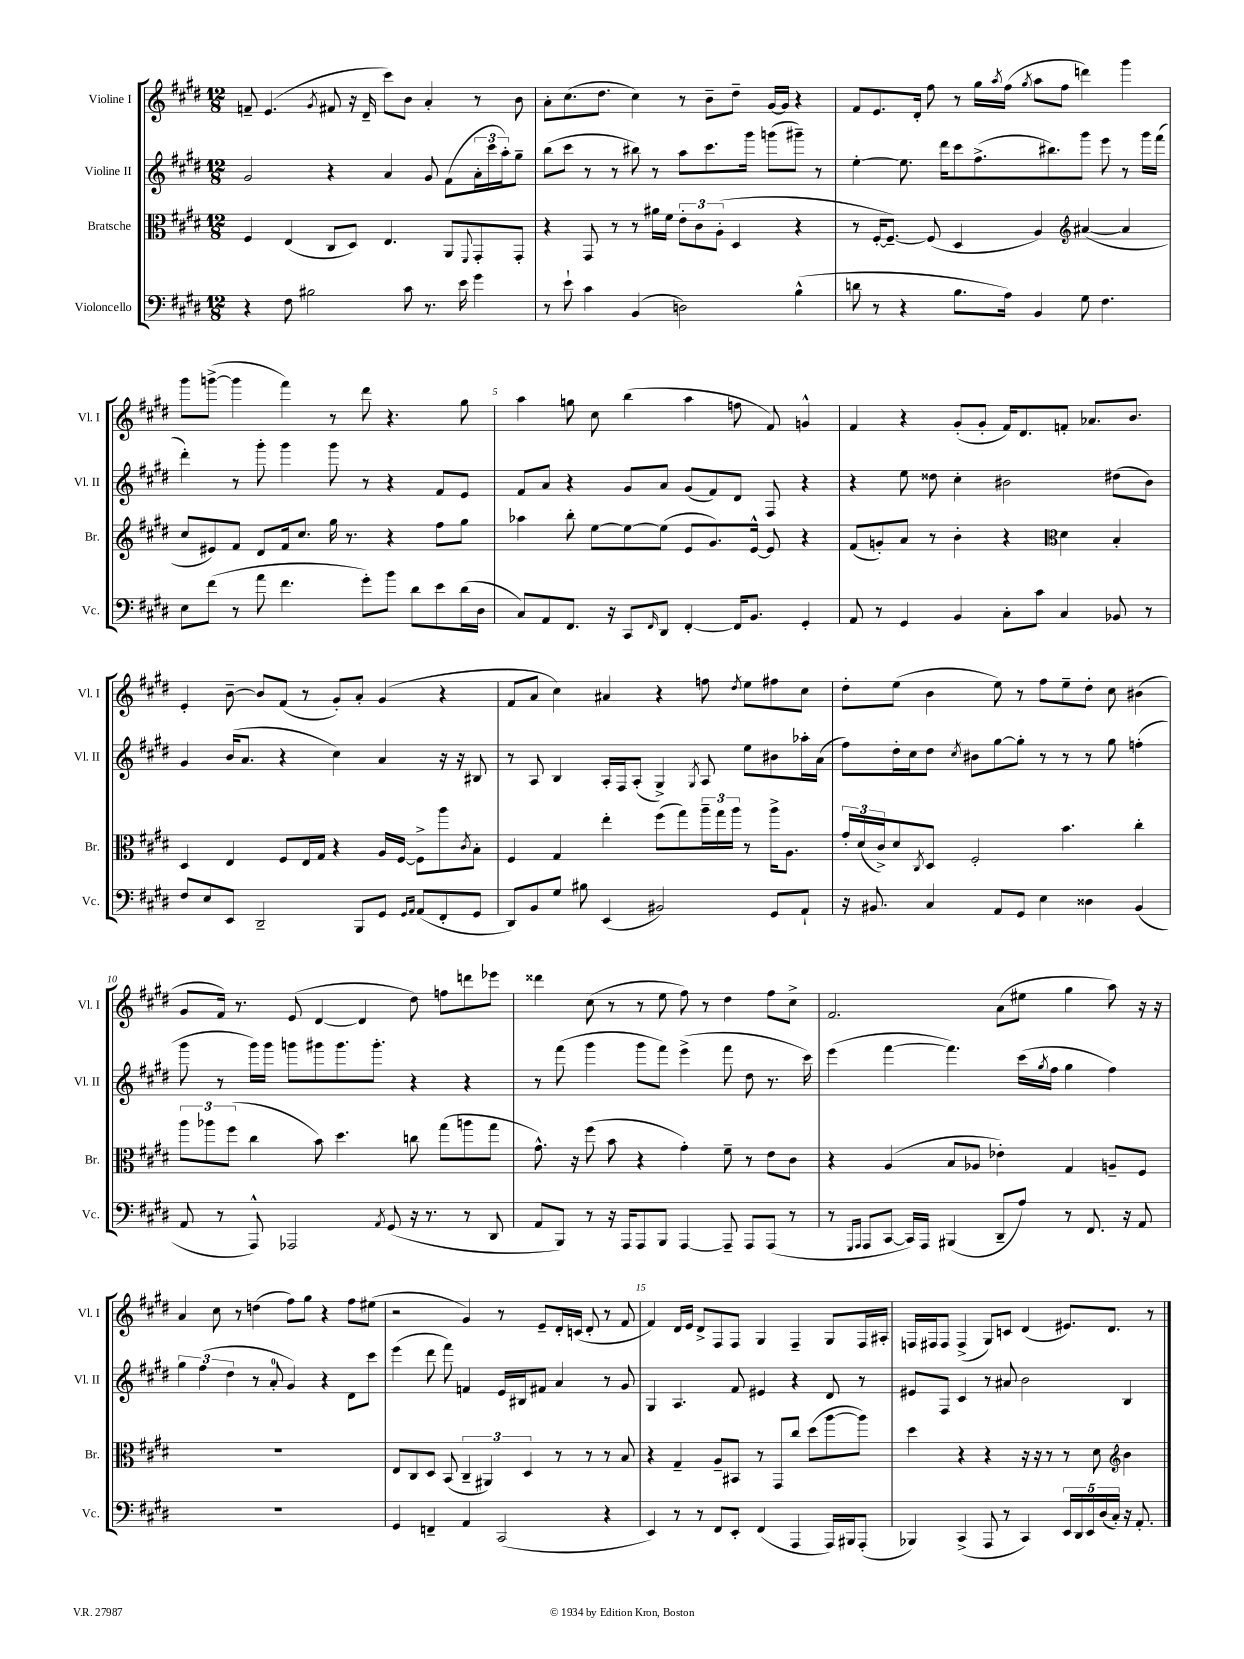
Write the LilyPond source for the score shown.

<<
\new StaffGroup <<
\new Staff = "s0" \with { instrumentName = "Violine I" shortInstrumentName = "Vl. I" } {
    \clef treble \key e \major \numericTimeSignature \time 12/8
    f'8-- e'4.( \acciaccatura { gis'8 } fis'8 r16 dis'16-- cis'''8) b'8 a'4-. r8 b'8 |
    a'8-. cis''8.( dis''8. cis''4) r8 b'8-- dis''8-- gis'16~ gis'16 r4 |
    fis'8 e'8. dis'16-. fis''8 r8 gis''16 \acciaccatura { a''8 } fis''16( \acciaccatura { gis''8 } a''8 fis''8 d'''4) gis'''4 |
    gis'''8 g'''8~->( g'''4 fis'''4) r8 dis'''8 r4. gis''8 |
    a''4 g''8 cis''8 b''4( a''4 f''8 fis'8) g'4-^ |
    fis'4 r4 gis'8-.( gis'8-. fis'16) dis'8. f'8-. aes'8. b'8. |
    e'4-. b'8~-- b'8 fis'8( r8 gis'8-.) a'8-. gis'4( r4 |
    fis'8 a'8 cis''4) ais'4 r4 f''8 \acciaccatura { dis''8 } e''8 fis''8 cis''8 |
    dis''8-. e''8( b'4 e''8) r8 fis''8 e''8-- dis''8-. cis''8 bis'4( |
    gis'8 fis'16) r8. e'8( dis'4~ dis'4 dis''8) f''8 d'''8 ees'''8 |
    disis'''4 cis''8( r8 r8 e''8 fis''8) r8 dis''4 fis''8 cis''8-> |
    fis'2. a'8( eis''8 gis''4 a''8) r16 r16 |
    a'4 cis''8 r8 d''4( fis''8) gis''8 r4 fis''8 eis''8( |
    r2 gis'4) r8 e'8-- dis'16-. c'16( dis'8-. r8 fis'8 |
    fis'4) dis'16 e'16 dis'8-> fis8 fis8 gis4 fis4-- gis8 fis16 ais16-. |
    f16 fis16 fis8 fis4->( gis8) c'8 dis'4( eis'8.) dis'8. r8 \bar "|." |
}
\new Staff = "s1" \with { instrumentName = "Violine II" shortInstrumentName = "Vl. II" } {
    \clef treble \key e \major \numericTimeSignature \time 12/8
    gis'2 r4 a'4 gis'8 fis'8( \tuplet 3/2 { a'16-. cis'''16 a''16-.) } gis''8-- |
    b''8( cis'''8 r8 r8 bis''8) r8 a''8 cis'''8. gis'''16 g'''8( gis'''8--) r8 |
    e''4~-. e''8. dis'''16 cis'''8 fis''8.->( bis''8.) gis'''8 e'''8 r8 gis'''16 fis'''16( |
    dis'''4-.) r8 gis'''8-. gis'''4 gis'''8 r8 r4 fis'8 e'8 |
    fis'8 a'8 r4 gis'8 a'8 gis'8( fis'8) dis'8 fis8 r4 |
    r4 e''8 disis''8 cis''4-. bis'2 dis''8( bis'8) |
    gis'4 b'16( a'8. r4 cis''4) a'4 r16 r16 bis8 |
    r8 a8 b4 a16-. fis16 a8-.( gis4->) \acciaccatura { gis8 } a8 e''8 bis'8 aes''16-. a'16( |
    fis''8) dis''16-. cis''16 dis''8 \acciaccatura { cis''8 } bis'8 gis''8~ gis''8-. r8 r8 r8 gis''8 f''4-.( |
    gis'''8 r8 gis'''16) gis'''16 g'''8 gis'''8 gis'''8. gis'''8.-. r4 r4 |
    r8 fis'''8( gis'''4 gis'''8 fis'''8) e'''4->( fis'''8 dis''8 r8. cis'''16) |
    e'''4( fis'''4~ fis'''4.) cis'''16( \acciaccatura { gis''8 } fis''16 gis''4 fis''4) |
    \tuplet 3/2 { gis''4 fis''4( dis''4 } r8 a'8-0-. gis'4) r4 dis'8 cis'''8 |
    e'''4( dis'''8 fis'''8) f'4 e'16 bis16 fis'8 a'4 r8 gis'8 |
    gis4 a4. fis'8 eis'4 r4 dis'8 r8 |
    eis'8 fis8 cis'4 r8 ais'8 b'2 b4 \bar "|." |
}
\new Staff = "s2" \with { instrumentName = "Bratsche" shortInstrumentName = "Br." } {
    \clef alto \key e \major \numericTimeSignature \time 12/8
    fis4 e4( cis8 dis8) e4. a,8 \appoggiatura { fis,8 } gis,8-. gis,8-. |
    r4 gis,8 r8 r8 ais'16 fis'16 \tuplet 3/2 { e'8-. cis'8 a8-.( } dis4 r4 |
    r8 fis16~-. fis8.~--) fis8( dis4 a4) \clef treble ais'4~( ais'4 |
    cis''8 eis'8) fis'8 dis'8 fis'16 cis''8. gis''16 r8. r4 fis''8 gis''8 |
    aes''4 b''8-. e''8~ e''8~ e''8( e'8 gis'8.) e'16~-^ e'8 r4 |
    fis'8( g'8-.) a'8 r8 b'4-. r4 \clef alto dis'4 b4-. |
    dis4 e4 fis8 e16 gis16 r4 a16 fis16~ fis8-> a''8 \acciaccatura { cis'8 } b8-. |
    fis4 gis4 e''4-. fis''8( gis''8) \tuplet 3/2 { a''16-- gis''16 a''16 } r8 a''16-> a8. |
    \tuplet 3/2 { gis'16-. dis'16( cis'16->) } dis'8 \acciaccatura { cis8 } dis8 fis2-. b'4. cis''4-. |
    \tuplet 3/2 { a''8 aes''8 fis''8( } cis''4 b'8) dis''4. c''8 gis''8( a''8 gis''8 |
    gis'8.-^) r16 fis''8( b'8 r4 gis'4-.) fis'8-- r8 e'8 cis'8 |
    r4 a4( b8 aes8 ees'4-.) gis4 a8-- fis8 |
    R1. |
    e8 cis8 dis8 b,8( \tuplet 3/2 { cis4-- ais,4) dis4 } r8 r8 r8 b8 |
    r4 gis4-- a8-- bis,8 r8 gis,8 cis''8 dis''8( a''8~ a''8) |
    dis''4 r4 r4 r16 r16 r8 r8 dis'8 \clef treble b'4 \bar "|." |
}
\new Staff = "s3" \with { instrumentName = "Violoncello" shortInstrumentName = "Vc." } {
    \clef bass \key e \major \numericTimeSignature \time 12/8
    r4 fis8 bis2 cis'8 r8. e'16 gis'4 |
    r8 e'8-! cis'4 b,4( d2) b4-^( |
    d'8 r8 r4 b8. a16) b,4 gis8 fis4. |
    e8 fis'8( r8 a'8 fis'4. gis'8-.) b'8 dis'8 e'8 dis'16( dis16 |
    cis8) a,8 fis,8. r16 cis,8 \grace { fis,16 } dis,8 fis,4~-. fis,16 b,8. gis,4-. |
    a,8 r8 gis,4 b,4 cis8-. cis'8 cis4 bes,8 r8 |
    fis8 e8 e,8 dis,2-- b,,8 gis,8 \grace { gis,16 a,16 } a,8( fis,8-. gis,8 |
    dis,8) b,8 gis8 bis8 e,4( bis,2) gis,8 a,8-! |
    r16 bis,8. cis4 a,8 gis,8 e4 disis4 bis,4( |
    a,8 r8 a,,8-^) aes,,2 \acciaccatura { a,8 } gis,8( r16 r8. r8 dis,8 |
    a,8 b,,8) r8 r16 a,,16 a,,8 b,,8 a,,4~ a,,8-- a,,8 a,,8( r8 |
    r8 \grace { gis,,16 a,,16 } a,,8 cis,8~ cis,16) a,,16 bis,,4( dis,8-- a8) r8 fis,8. r16 a,8 |
    R1. |
    gis,4 f,4-- a,4 cis,2( r4 |
    e,4) r8 r8 fis,8 e,8-. fis,4( a,,4 a,,16) bis,,16 a,,8-.( |
    bes,,4) cis,4->( a,,8 r8 cis,4) \tuplet 5/4 { e,16 dis,16 e,16 dis16( cis16-.) } r16 a,8.-. \bar "|." |
}
>>
>>
\layout { \context { \Score \override BarNumber.break-visibility = ##(#f #t #t) barNumberVisibility = #(every-nth-bar-number-visible 5) } }
